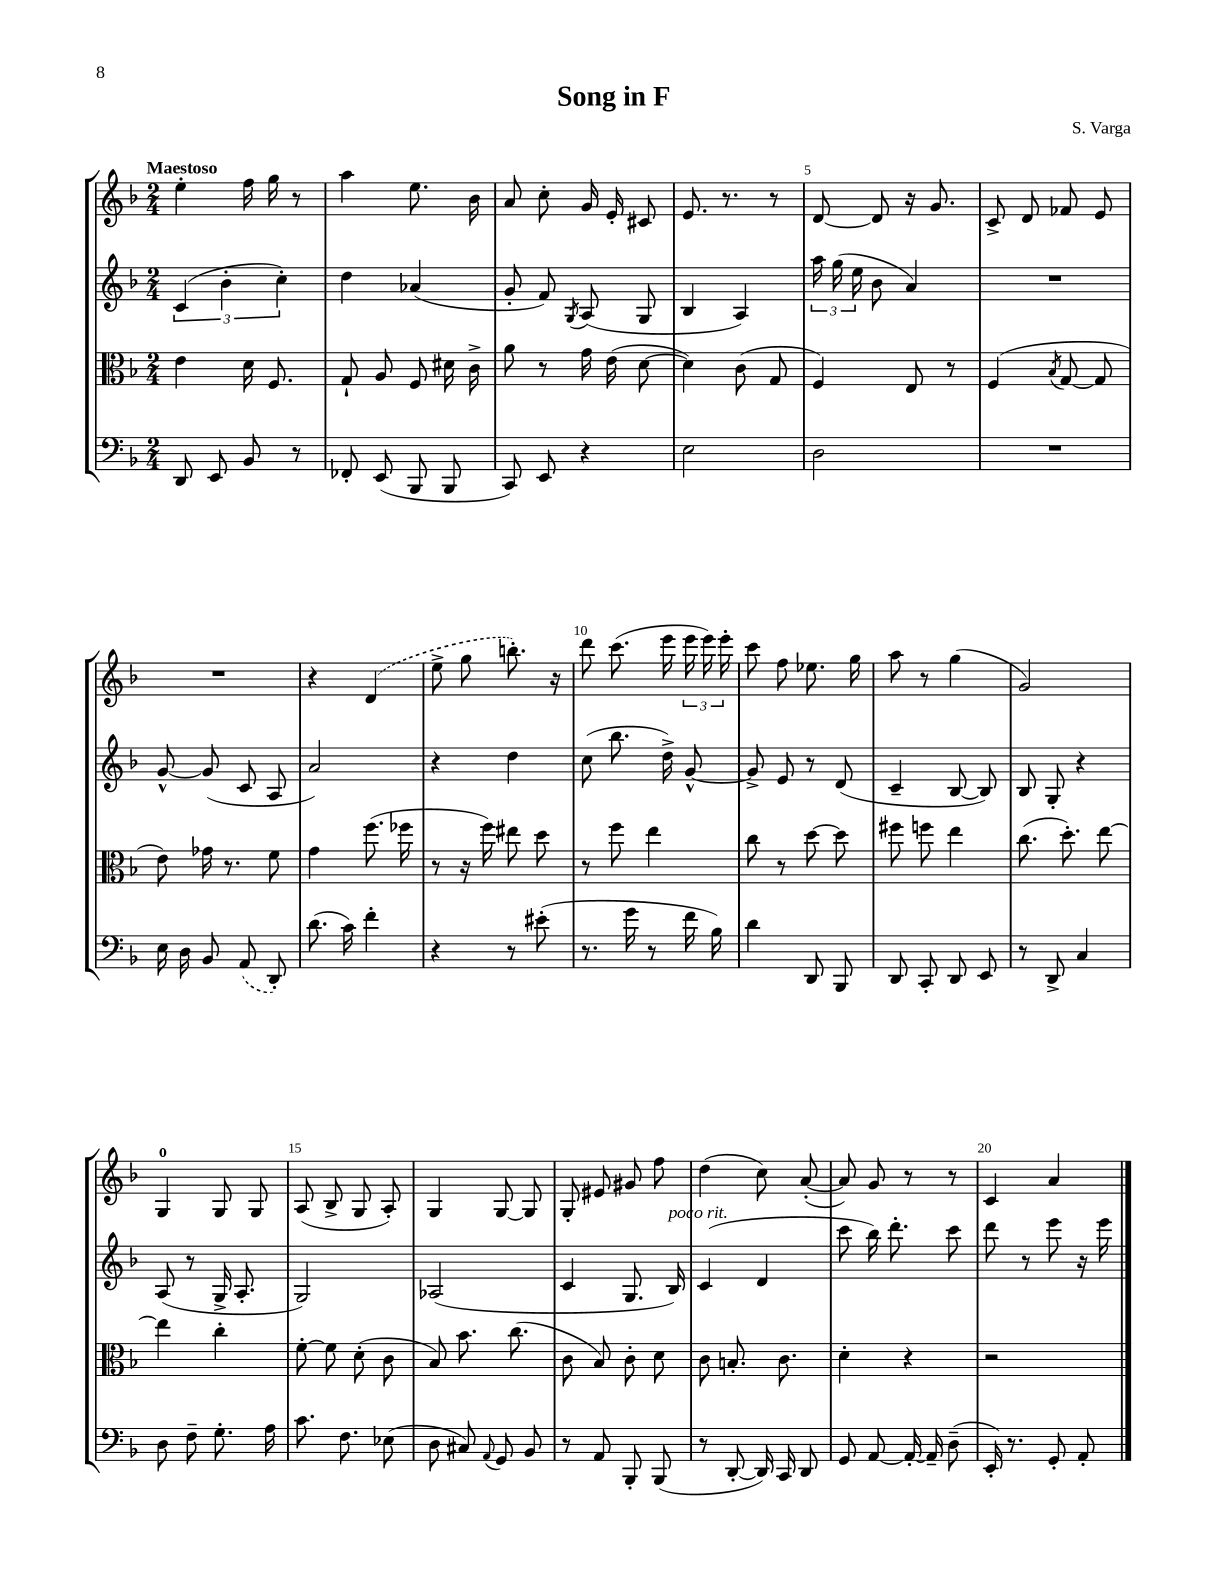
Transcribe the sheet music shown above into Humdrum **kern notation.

**kern	**kern	**kern	**kern
*staff4	*staff3	*staff2	*staff1
*clefF4	*clefC3	*clefG2	*clefG2
*k[b-]	*k[b-]	*k[b-]	*k[b-]
*M2/4	*M2/4	*M2/4	*M2/4
8DD/	4e\	(6c/	4ee'\
8EE/	.	.	.
.	.	6b-'\	.
8BB-/	16d\	.	16ff\
.	8.F/	.	16gg\
.	.	6cc'\)	.
8r	.	.	8r
=	=	=	=
8FF-'/	8G`/	4dd\	4aa\
(8EE/	8A/	.	.
8BBB-/	8F/	(4a-/	8.ee\
8BBB-/	16d#\	.	.
.	16c^\	.	16b-\
=	=	=	=
8CC/)	8a\	8g'/	8a/
8EE/	8r	8f/)	8cc'\
.	.	8qG/	.
4r	16g\	(8A/	16g/
.	(16e\	.	16e'/
.	[8d\	8G/	8c#/
=	=	=	=
2E\	4d\])	4B-/	8.e/
.	.	.	8.r
.	(8c\	4A/)	.
.	8G/	.	8r
=	=	=	=
2D\	4F/)	24aa\	[8d/
.	.	(24gg\	.
.	.	24ee\	.
.	.	8b-\	8d/]
.	8E/	4a/)	16r
.	.	.	8.g/
.	8r	.	.
=	=	=	=
2r	(4F/	2r	8c^/
.	.	.	8d/
.	8qB-/	.	.
.	[8G/	.	8f-/
.	8G/]	.	8e/
=	=	=	=
16E\	8e\)	[8g^^/	2r
16D\	.	.	.
8BB-/	16g-\	(8g/]	.
.	8.r	.	.
(8AA/	.	8c/	.
8DD'/)	8f\	8A/	.
=	=	=	=
(8.d\	4g\	2a/)	4r
16c\)	.	.	.
4f'\	(8.ff\	.	(4d/
.	16ff-\	.	.
=	=	=	=
4r	8r	4r	8ee^\
.	16r	.	8gg\
.	16ff\)	.	.
8r	8ee#\	4dd\	8.bb'\)
(8e#'\	8dd\	.	.
.	.	.	16r
=	=	=	=
8.r	8r	(8cc\	8ddd\
.	8ff\	8.bb-\	(8.ccc\
16g\	.	.	.
8r	4ee\	.	.
.	.	16dd^\)	16eee\
16f\	.	[8g^^/	24eee\
.	.	.	24eee\)
16B-\)	.	.	.
.	.	.	24eee'\
=	=	=	=
4d\	8cc\	8g^/]	8ccc\
.	8r	8e/	8ff\
8DD/	[8dd\	8r	8.ee-\
8BBB-/	8dd\]	(8d/	.
.	.	.	16gg\
=	=	=	=
8DD/	8ff#\	4c~/	8aa\
8CC'/	8ff\	.	8r
8DD/	4ee\	[8B-/	(4gg\
8EE/	.	8B-/])	.
=	=	=	=
8r	(8.cc\	8B-/	2g/)
8DD^/	.	8G'/	.
.	8.dd'\)	.	.
4C/	.	4r	.
.	[8ee\	.	.
=	=	=	=
8D\	4ee\]	(8A/	4G/
8F~\	.	8r	.
8.G'\	4cc'\	16G^/	8G/
.	.	8.A'/	.
.	.	.	8G/
16A\	.	.	.
=	=	=	=
8.c\	[8f'\	2G/)	(8A/
.	8f\]	.	8B-^/
8.F\	.	.	.
.	(8d'\	.	8G/
(8E-\	8c\	.	8A'/)
=	=	=	=
8D\	8B-/)	(2A-/	4G/
8C#/)	8.b-\	.	.
8qqAA/	.	.	.
8GG/	.	.	[8G/
.	(8.cc\	.	.
8BB-/	.	.	8G/]
=	=	=	=
8r	8c\	4c/	8G'/
8AA/	8B-/)	.	8e#/
8BBB-'/	8c'\	8.G/	8g#/
(8BBB-/	8d\	.	8ff\
.	.	16B-/)	.
=	=	=	=
8r	8c\	(4c/	(4dd\
[8DD'/	8.B'/	.	.
16DD/])	.	4d/	8cc\)
16CC/	8.c\	.	.
8DD/	.	.	([8a'/
=	=	=	=
8GG/	4d'\	8ccc\	8a/])
[8AA/	.	16bb-\)	8g/
.	.	8.ddd'\	.
16AA'/_	4r	.	8r
16AA~/]	.	.	.
(8D~\	.	8ccc\	8r
=	=	=	=
16EE'/)	2r	8ddd\	4c/
8.r	.	.	.
.	.	8r	.
8GG'/	.	8eee\	4a/
8AA'/	.	16r	.
.	.	16eee\	.
==	==	==	==
*-	*-	*-	*-
